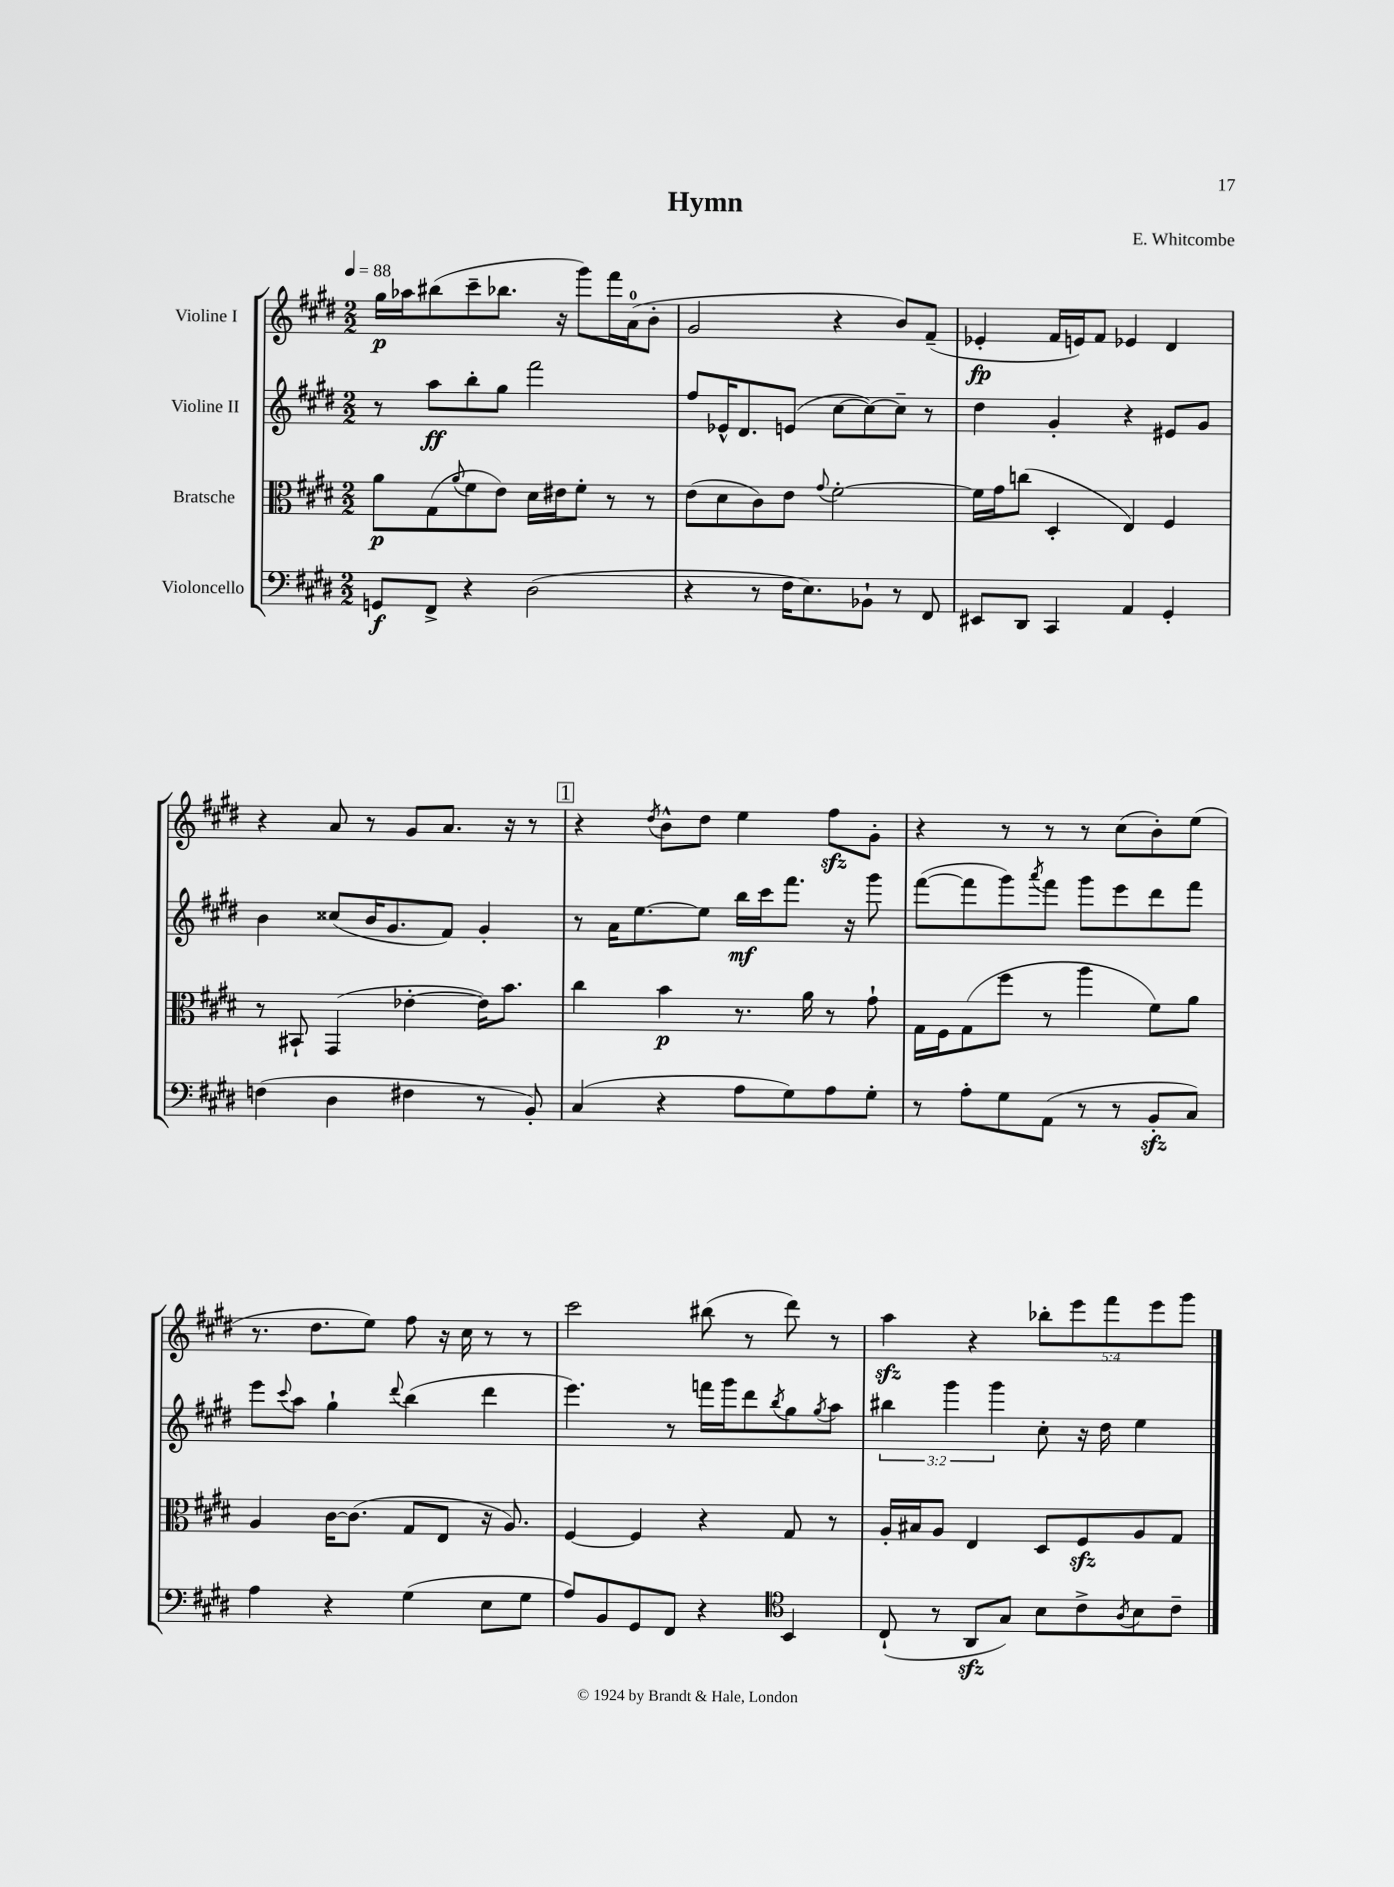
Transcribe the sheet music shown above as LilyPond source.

\header { title = "Hymn" composer = "E. Whitcombe" }
<<
\new StaffGroup <<
\new Staff = "s0" \with { instrumentName = "Violine I" } {
    \clef treble \key e \major \numericTimeSignature \time 2/2 \override Staff.TupletNumber.text = #tuplet-number::calc-fraction-text \tempo 4 = 88
    gis''16\p aes''16 bis''8( cis'''8-- bes''8. r16 gis'''8) fis'''16 a'16-0( b'8-. |
    gis'2 r4 b'8) fis'8--( |
    ees'4-.\fp fis'16 e'16) fis'8 ees'4 dis'4 |
    r4 a'8 r8 gis'8 a'8. r16 r8 |
    \mark \markup { \box "1" } r4 \acciaccatura { dis''8 } b'8-^ dis''8 e''4 fis''8\sfz gis'8-. |
    r4 r8 r8 r8 cis''8( b'8-.) e''8( |
    r8. dis''8. e''8) fis''8 r16 cis''16 r8 r8 |
    cis'''2 bis''8( r8 dis'''8) r8 |
    a''4\sfz r4 \tuplet 5/4 { bes''8-. e'''8 fis'''8 e'''8 gis'''8 } \bar "|." |
}
\new Staff = "s1" \with { instrumentName = "Violine II" } {
    \clef treble \key e \major \numericTimeSignature \time 2/2 \override Staff.TupletNumber.text = #tuplet-number::calc-fraction-text
    r8 a''8\ff b''8-. gis''8 fis'''2 |
    fis''8 ees'16-^ dis'8. e'8( cis''8~ cis''8~) cis''8-- r8 |
    dis''4 gis'4-. r4 eis'8 gis'8 |
    b'4 cisis''8( b'16 gis'8. fis'8) gis'4-. |
    \mark \markup { \box "1" } r8 a'16 e''8.~ e''8 b''16\mf cis'''16 fis'''8. r16 gis'''8 |
    fis'''8~( fis'''8 gis'''8) \acciaccatura { a'''8 } fis'''8 gis'''8 e'''8 dis'''8 fis'''8 |
    e'''8 \appoggiatura { cis'''8 } a''8 gis''4-! \appoggiatura { dis'''8 } b''4( dis'''4 |
    e'''4.) r8 f'''16 gis'''16 dis'''8 \acciaccatura { b''8 } gis''8 \acciaccatura { gis''8 } a''8 |
    \tuplet 3/2 { bis''4 gis'''4 gis'''4 } cis''8-. r16 dis''16 e''4 \bar "|." |
}
\new Staff = "s2" \with { instrumentName = "Bratsche" } {
    \clef alto \key e \major \numericTimeSignature \time 2/2
    a'8\p gis8( \appoggiatura { a'8 } fis'8 e'8) dis'16 eis'16 fis'8-. r8 r8 |
    e'8( dis'8 cis'8) e'8 \appoggiatura { gis'8 } fis'2~-. |
    fis'16 gis'16 c''8( dis4-. e4) fis4 |
    r8 bis,8-! gis,4( ees'4~-. ees'16) b'8. |
    \mark \markup { \box "1" } cis''4 b'4\p r8. a'16 r8 gis'8-! |
    gis16 fis16 gis8( fis''8 r8 a''4 fis'8) a'8 |
    a4 cis'16~ cis'8.( gis8 e8 r16 a8.) |
    fis4~ fis4 r4 gis8 r8 |
    a16-. bis16 a8 e4 dis8 fis8\sfz a8 gis8 \bar "|." |
}
\new Staff = "s3" \with { instrumentName = "Violoncello" } {
    \clef bass \key e \major \numericTimeSignature \time 2/2
    g,8\f fis,8-> r4 dis2( |
    r4 r8 fis16 e8.) bes,8-! r8 fis,8 |
    eis,8 dis,8 cis,4 a,4 gis,4-. |
    f4( dis4 fis4 r8 b,8-.) |
    \mark \markup { \box "1" } cis4( r4 a8 gis8) a8 gis8-. |
    r8 a8-. gis8 a,8( r8 r8 b,8-.\sfz cis8) |
    a4 r4 gis4( e8 gis8 |
    a8) b,8 gis,8 fis,8 r4 \clef tenor b,4 |
    cis8-!( r8 a,8\sfz gis8) b8 cis'8-> \acciaccatura { a8 } b8 cis'8-- \bar "|." |
}
>>
>>
\layout { \context { \Score \remove "Bar_number_engraver" } }
